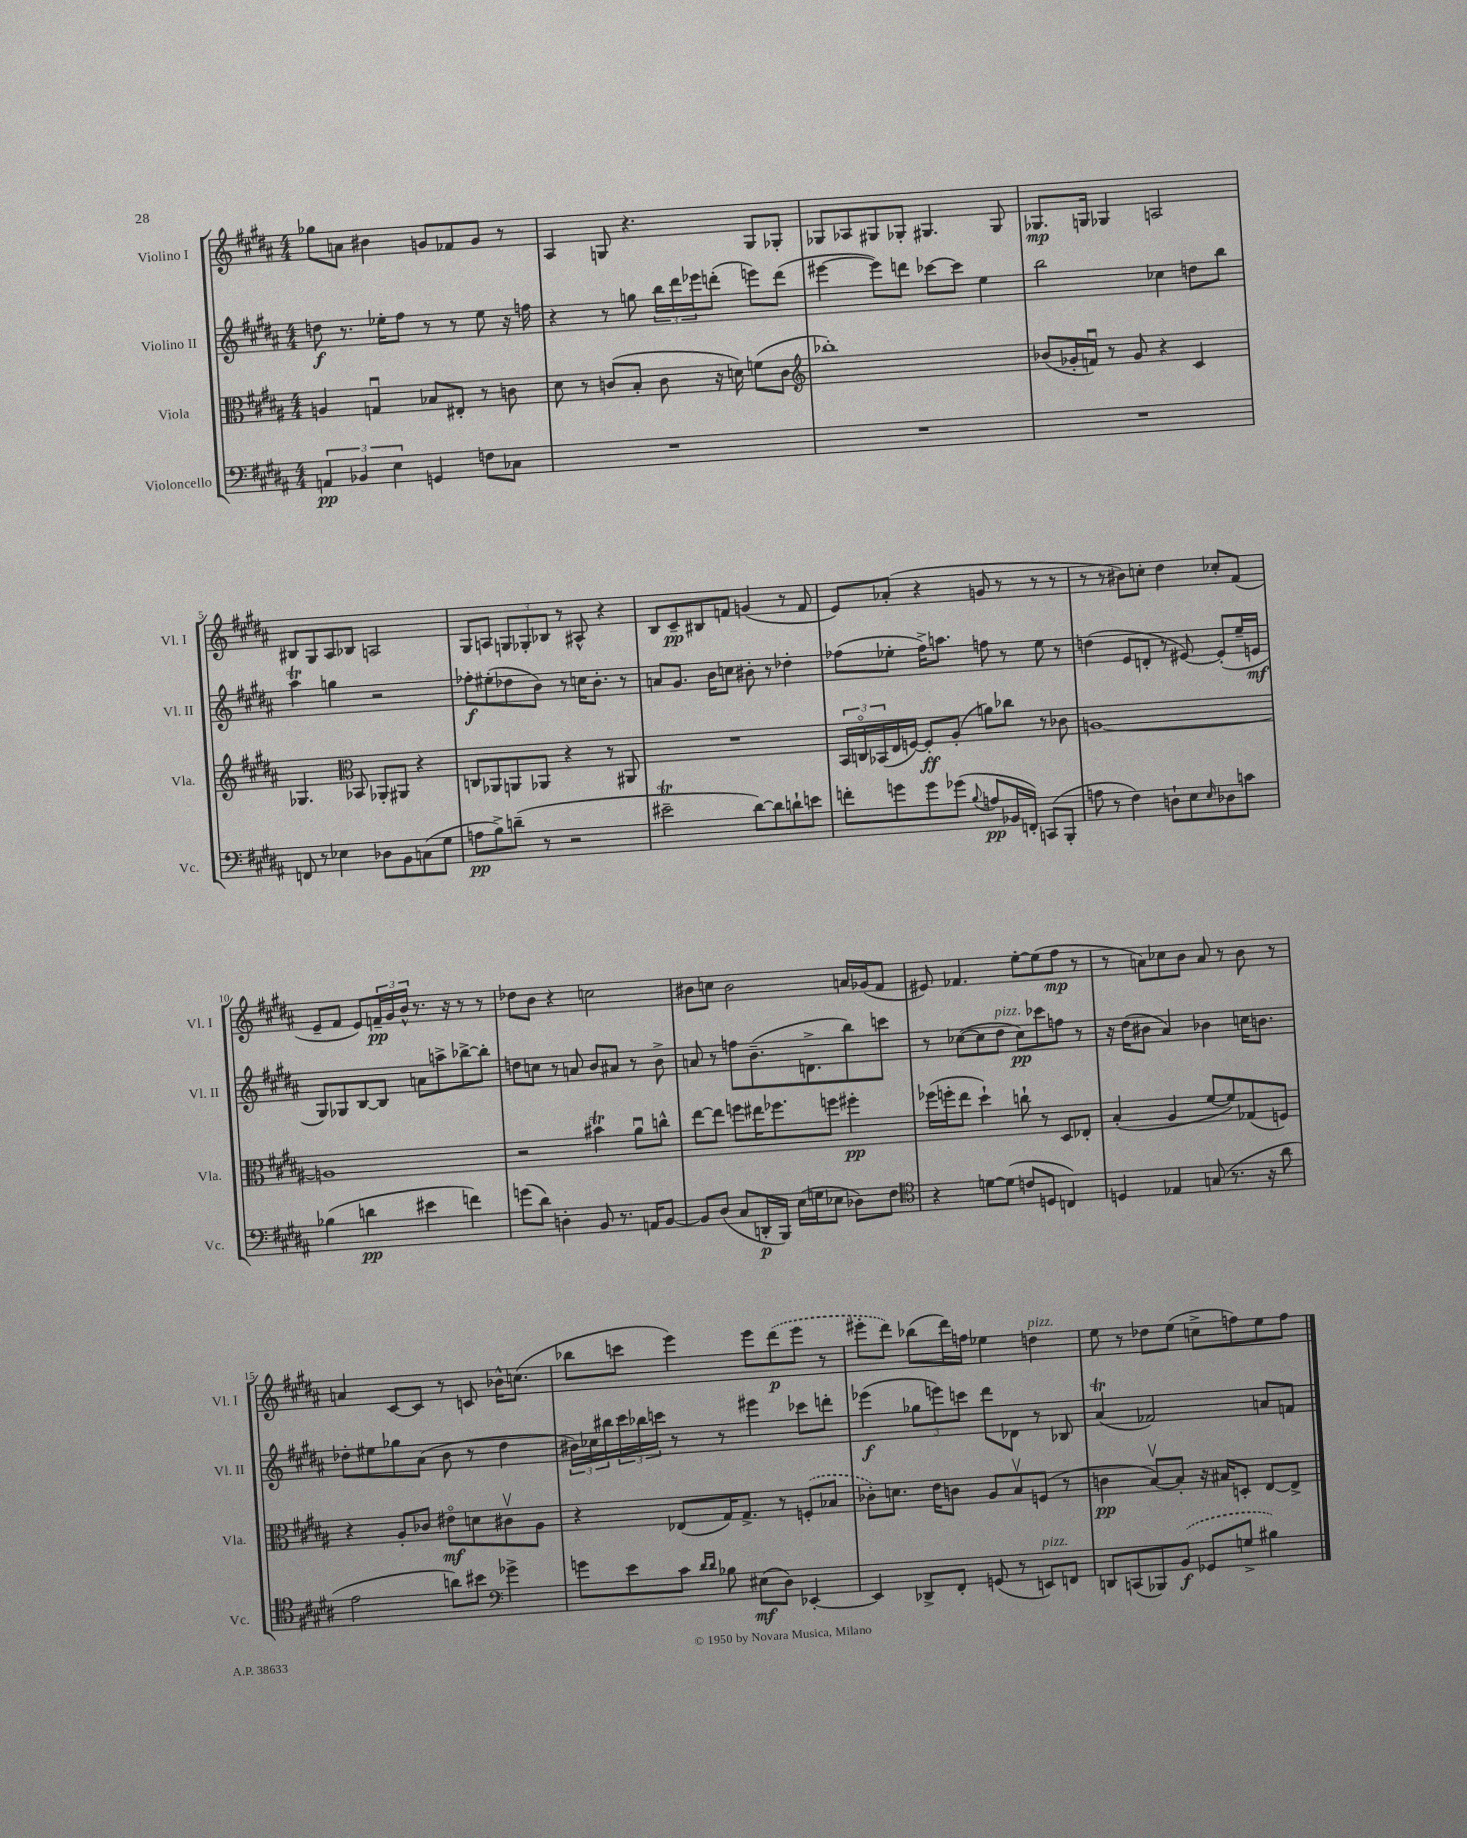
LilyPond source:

<<
\new StaffGroup <<
\new Staff = "s0" \with { instrumentName = "Violino I" shortInstrumentName = "Vl. I" } {
    \clef treble \key b \major \numericTimeSignature \time 4/4
    ges''8 a'8 bis'4 g'8 fes'8 g'8 r8 |
    ais4 g8 r4. g8 ges8-. |
    ges8 aes8 gis8 ges8-. gis4. gis8 |
    ges8.\mp g16 ges4 a2 |
    bis8 gis8 ais8 bes8 a2 |
    gis8 a8 \tuplet 3/2 { g8 ges8-. bes8 } r8 ais8-^ r4 |
    b8 cis'8--\pp bis8 f'8 g'4( r8 f'8 |
    e'8) aes'8-.( r4 g'8 r8 r8 r8 |
    r8 r8 bis'8) c''8-. dis''4 ces''8-. fis'8( |
    e'8-- fis'8 e'8) \tuplet 3/2 { f'16--\pp gis'16 b'16-^ } r8. r16 r8 r8 |
    des''8 b'8 r4 c''2 |
    bis'8 c''8 bis'2 a'16 ges'16( fis'8 |
    eis'8) fes'4. e''8~-. e''8( fis''8\mp r8 |
    r8 a'8) ces''8 b'8 a'8 r8 b'8 r8 |
    a'4 cis'8~ cis'8 r8 c'8 bes'16-^ c''8.( |
    bes''8 c'''8 e'''4) e'''8 \once \slurDashed dis'''8\p( e'''8 r8 |
    eis'''8-. dis'''8) bes''8( dis'''16) f''16 ees''4 d''4^\markup { \italic "pizz." } |
    e''8 r8 des''8 e''8( c''8-> f''8) e''8 f''8 \bar "|." |
}
\new Staff = "s1" \with { instrumentName = "Violino II" shortInstrumentName = "Vl. II" } {
    \clef treble \key b \major \numericTimeSignature \time 4/4
    d''8\f r8. ees''16-. fis''8 r8 r8 ees''8 r16 f''16 |
    r4 r8 g''8 \tuplet 3/2 { b''16 dis'''16 ees'''16 } d'''8-.( e'''8) d'''8( |
    eis'''4~ eis'''8) d'''8 ces'''8~ ces'''8 e''4 |
    b''2 ces''4 d''8 b''8 |
    ais''4\trill g''4 r2 |
    fes''8-.\f eis''8-.( des''8 b'8) r8 c''16 b'8.-. r8 |
    a'8 gis'8. b'16 c''8 bis'8-. r8 des''4-. |
    fes''8( ees''8-. fes''16->) a''8. f''8 r8 ees''8 r8 |
    d''4( e'8 d'8-. r8 eis'8~) eis'8-.( e''16-- e'16\mf |
    gis8) ges8 b8~ b8 a'8 a''8-> bes''8~-> bes''8-. |
    d''8 c''8 r8 a'8 b'8 ais'8 r8 b'8-> |
    a'8 r8 f''8 b'8.--( d'8.-> b''8) c'''8 |
    r8 ces''8~( ces''8 dis''8^\markup { \italic "pizz." } ces''8\pp) ces'''8 f''8 r8 |
    r16 dis''16( bis'8 ais'4) bes'4 c''16 b'8. |
    des''8-. eis''8 ges''8 ais'8( b'8 r8 des''4 |
    \tuplet 3/2 { bis'16) ces''16 bis''16 } \tuplet 3/2 { cis'''16 bes''16 c'''16 } r8 r8 eis'''4 ces'''8 d'''8-. |
    ees'''4\f( \tuplet 3/2 { ges''8 e'''8) c'''8 } dis'''8 des'8 r8 bes8 |
    ais'4\trill( fes'2) a'8 f'8 \bar "|." |
}
\new Staff = "s2" \with { instrumentName = "Viola" shortInstrumentName = "Vla." } {
    \clef alto \key b \major \numericTimeSignature \time 4/4
    a4 g4\downbow bes8 eis8-. r8 c'8 |
    dis'8 r8 c'8( b8-. c'8 r16 d'16) f'8( c'8 |
    \clef treble bes''1-.) |
    bes'8( ges'16-. f'16\downbow) r8 ges'8 r4 cis'4 |
    ges4. \clef alto bes,8 aes,8-. ais,8 r4 |
    c8 aes,8 a,8 aes,8 r4 r8 ais,8 |
    R1 |
    \tuplet 3/2 { b,16 c16\flageolet bes,16( } e16 f16~) f8-.\ff ais8-.( a'8) ces''8 r8 ces'8 |
    a1~ |
    a1 |
    r2 bis'4\trill ais'8\downbow c''8-^ |
    e''8~ e''8 f''8 eis''16 fes''8. f''8 fis''4-.\pp |
    fes''16( f''16-. e''8 dis''4-!) c''8-! r8 dis8 ees8-. |
    b4-.( ais4 fis'8~ fis'8) ges8( f8) |
    r4 ais8-. ces'8 eis'8\flageolet\mf d'8 cis'8\upbow ais8 |
    r4 ees8( gis16) gis8.-> r8 \once \slurDashed f8-.( bes8 |
    ces'8-.) d'8. e'16 c'8 ais8 b8\upbow f8( r8 |
    c'4\pp b8~\upbow) b8-. r16 bis16 d8-. e8~ e8-> \bar "|." |
}
\new Staff = "s3" \with { instrumentName = "Violoncello" shortInstrumentName = "Vc." } {
    \clef bass \key b \major \numericTimeSignature \time 4/4
    \tuplet 3/2 { a,4\pp bes,4 e4 } g,4 f8 ces8 |
    R1 |
    R1 |
    R1 |
    f,8 r8 ees4 des8 b,8 c8( gis8 |
    a8\pp b8->) d'8--( r8 r2 |
    eis'2--\trill dis'8~) dis'8 d'8-! e'8 |
    f'8-. g'8 g'8 ges'8( \appoggiatura { b8 } a8\pp bes,16 f,16-.) c,8( b,,8-. |
    a8 r8 fis4) d8-! e8 \grace { e16 } des8 c'8 |
    bes4( d'4\pp eis'4 f'4) |
    g'8( dis'8) d4-. b,8 r8. a,16 b,8~ |
    b,8 dis8( cis8 d,16-.\p b,,16) e16( g16 ees8 des8) fis8 |
    \clef tenor r4 d'8~ d'8( c'8 d8 c4) |
    d4 ees4 g8( r8. r16 ais'8 |
    e'2 a'8) bis'8 \clef bass ges'4-> |
    g'8 e'8 cis'8 \grace { dis'16 dis'16 } bes8 eis8\mf( dis8) ees,4~-. |
    ees,4 des,8-> fis,8-. g,8( r8 e,8^\markup { \italic "pizz." }) f,8 |
    d,8 c,8( bes,,8) \once \slurDashed b,8\f( ges,8 g8-> bis4) \bar "|." |
}
>>
>>
